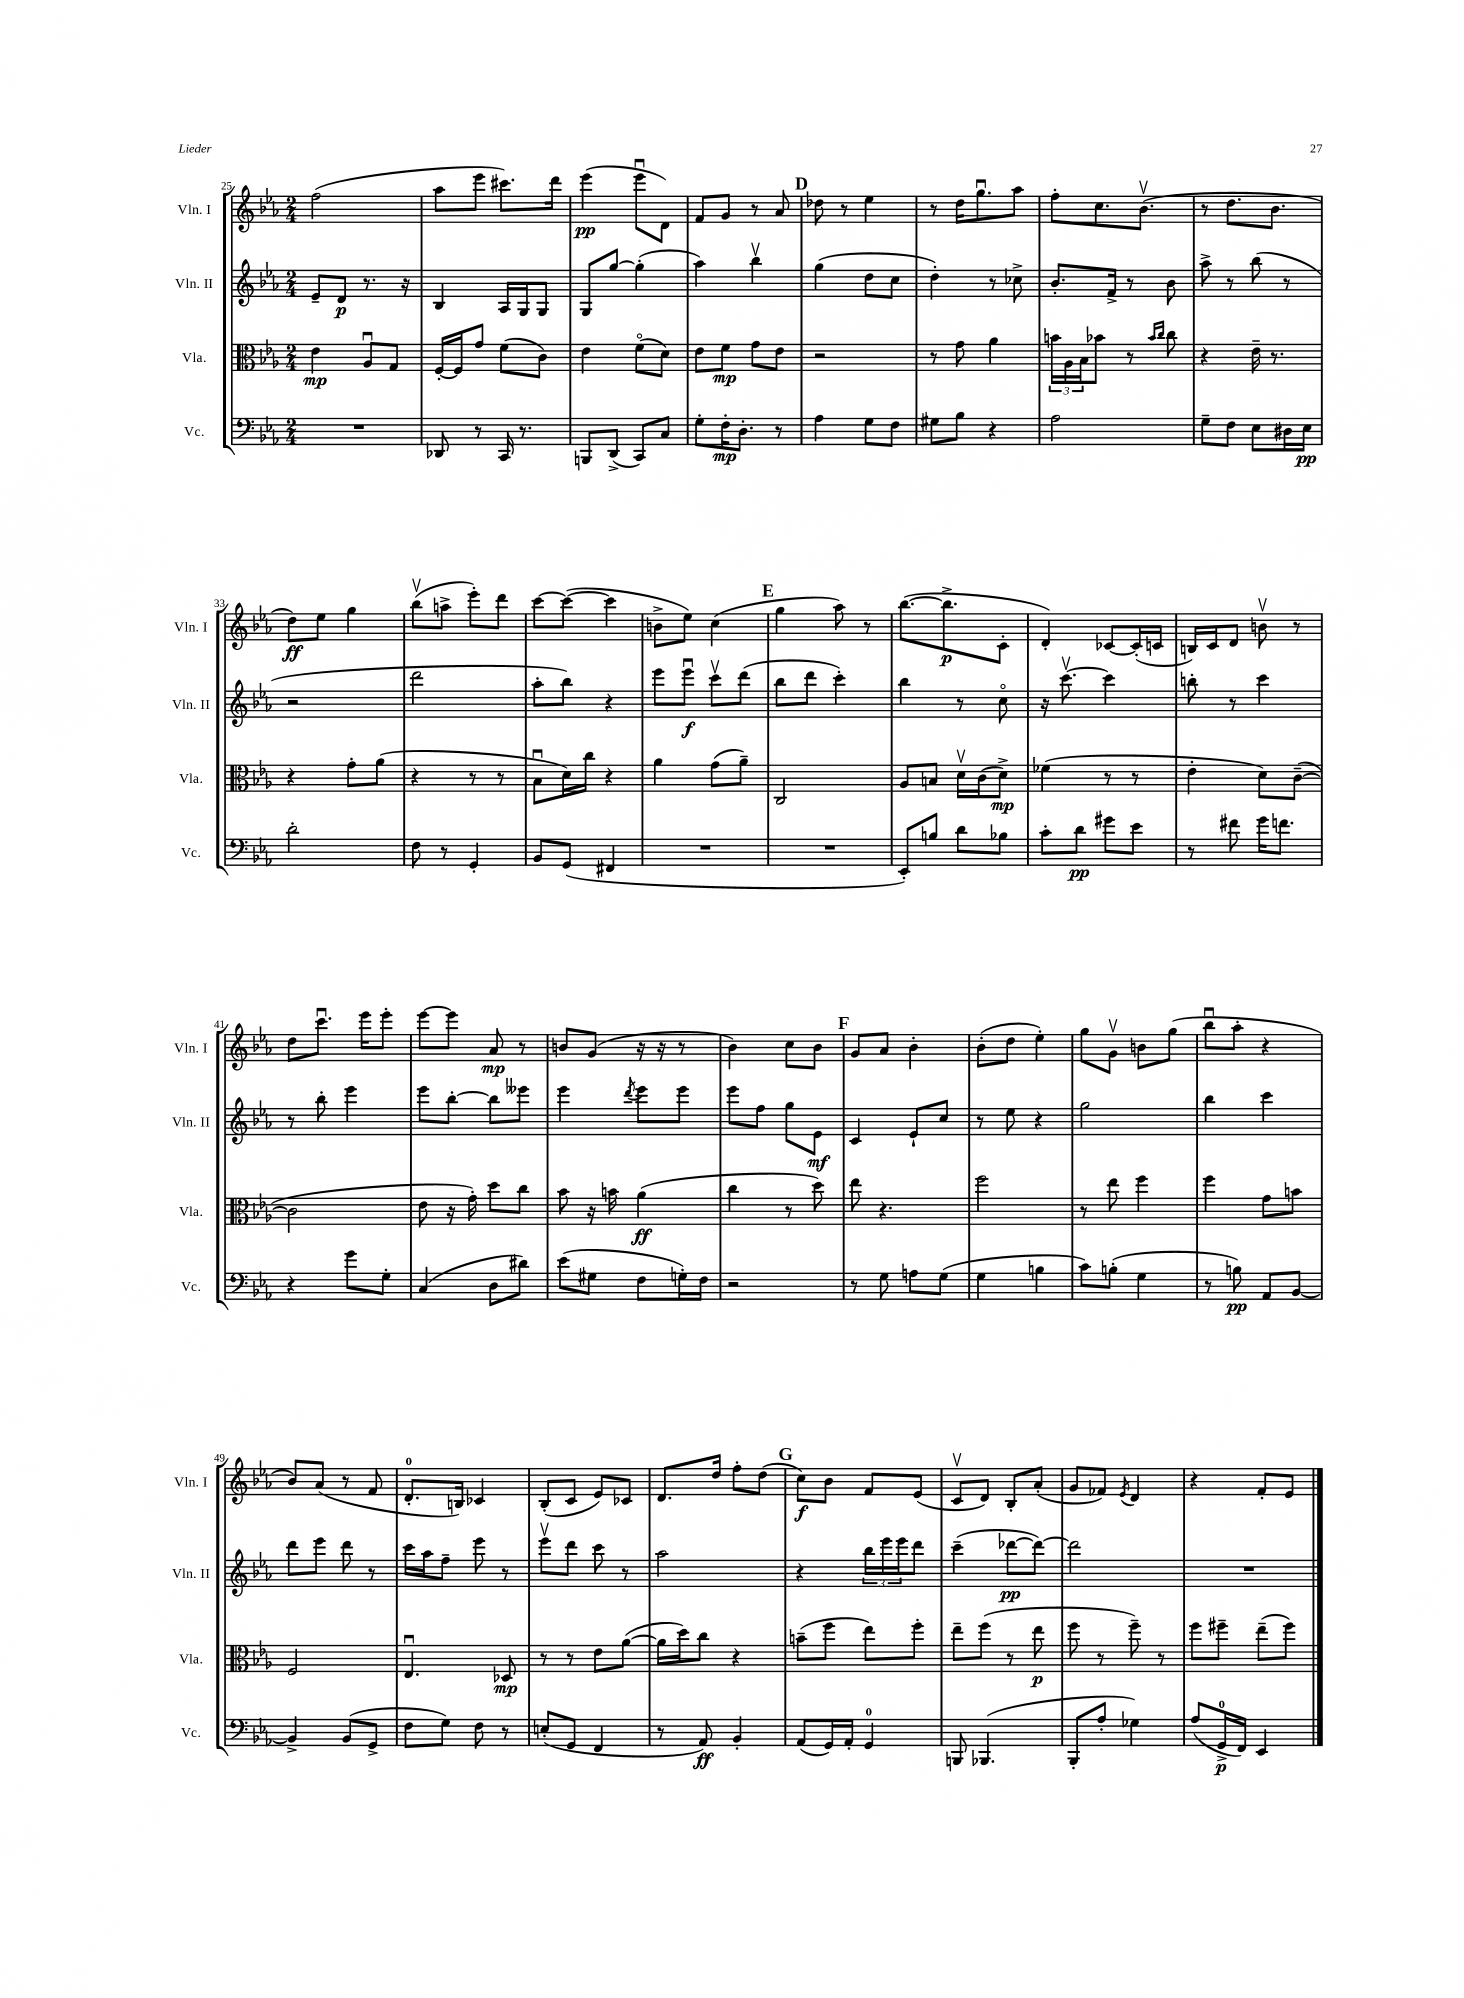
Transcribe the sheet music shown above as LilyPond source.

<<
\new StaffGroup <<
\new Staff = "s0" \with { instrumentName = "Vln. I" shortInstrumentName = "Vln. I" } {
    \clef treble \key ees \major \numericTimeSignature \time 2/4
    f''2( |
    aes''8 ees'''8 cis'''8.) d'''16 |
    ees'''4\pp( ees'''8\downbow d'8) |
    f'8 g'8 r8 aes'8 |
    \mark \markup { \bold "D" } des''8 r8 ees''4 |
    r8 d''16 g''8.\downbow aes''8 |
    f''8-. c''8. bes'8.\upbow( |
    r8 d''8. bes'8. |
    d''8\ff) ees''8 g''4 |
    bes''8\upbow( a''8-> ees'''8-.) d'''8 |
    c'''8~ c'''8~( c'''4 |
    b'8-> ees''8) c''4( |
    \mark \markup { \bold "E" } g''4 aes''8) r8 |
    bes''8.~( bes''8.->\p c'8-. |
    d'4-.) ces'8~ ces'16-.( c'16 |
    b16) c'16 d'8 b'8\upbow r8 |
    d''8 c'''8.\downbow ees'''16 ees'''8-. |
    ees'''8~ ees'''8 aes'8\mp r8 |
    b'8 g'8( r16 r16 r8 |
    bes'4) c''8 bes'8 |
    \mark \markup { \bold "F" } g'8 aes'8 bes'4-. |
    bes'8-.( d''8 ees''4-.) |
    g''8 g'8\upbow b'8 g''8( |
    bes''8\downbow aes''8-. r4 |
    bes'8) aes'8( r8 f'8 |
    d'8.-0-. b16) ces'4 |
    bes8-.( c'8 ees'8) ces'8 |
    d'8. d''16 f''8-. d''8( |
    \mark \markup { \bold "G" } c''8\f) bes'8 f'8 ees'8( |
    c'8\upbow d'8) bes8-. aes'8-.( |
    g'8 fes'8) \acciaccatura { ees'8 } d'4 |
    r4 f'8-. ees'8 \bar "|." |
}
\new Staff = "s1" \with { instrumentName = "Vln. II" shortInstrumentName = "Vln. II" } {
    \clef treble \key ees \major \numericTimeSignature \time 2/4
    ees'8-- d'8\p r8. r16 |
    bes4 aes16 g16 g8 |
    g8 g''8~ g''4-.( |
    aes''4) bes''4\upbow |
    \mark \markup { \bold "D" } g''4( d''8 c''8 |
    d''4-.) r8 ces''8-> |
    bes'8.-. f'16-> r8 bes'8 |
    aes''8-> r8 bes''8( r8 |
    r2 |
    d'''2 |
    aes''8-. bes''8) r4 |
    ees'''8 ees'''8\downbow\f c'''8\upbow d'''8( |
    \mark \markup { \bold "E" } bes''8 d'''8 c'''4-.) |
    bes''4 r8 c''8\flageolet |
    r16 c'''8.~\upbow c'''4 |
    b''8-. r8 c'''4 |
    r8 bes''8-. ees'''4 |
    ees'''8 bes''8~-. bes''8 eeses'''8 |
    ees'''4 \acciaccatura { d'''8 } ees'''8 ees'''8 |
    ees'''8 f''8 g''8 ees'8\mf |
    \mark \markup { \bold "F" } c'4 ees'8-! c''8 |
    r8 ees''8 r4 |
    g''2 |
    bes''4 c'''4 |
    d'''8 ees'''8 d'''8 r8 |
    c'''16 aes''16 f''8-- ees'''8 r8 |
    ees'''8\upbow d'''8 c'''8 r8 |
    aes''2 |
    \mark \markup { \bold "G" } r4 \tuplet 3/2 { bes''16 ees'''16 ees'''16 } d'''8 |
    c'''4--( des'''8~\pp des'''8~) |
    des'''2 |
    R2 \bar "|." |
}
\new Staff = "s2" \with { instrumentName = "Vla." shortInstrumentName = "Vla." } {
    \clef alto \key ees \major \numericTimeSignature \time 2/4
    ees'4\mp aes8\downbow g8 |
    f16~-. f16 g'8 f'8( c'8) |
    ees'4 f'8\flageolet( d'8) |
    ees'8 f'8\mp g'8 ees'8 |
    \mark \markup { \bold "D" } r2 |
    r8 g'8 aes'4 |
    \tuplet 3/2 { b'16 aes16 bes16 } bes'8 r8 \grace { bes'16 c''16 } c''8 |
    r4 ees'16-- r8. |
    r4 g'8-. aes'8( |
    r4 r8 r8 |
    bes8\downbow d'16) c''16 r4 |
    aes'4 g'8( aes'8--) |
    \mark \markup { \bold "E" } c2 |
    aes8 b8 d'16\upbow c'16( d'8->\mp) |
    fes'4( r8 r8 |
    ees'4-. d'8) c'8~--( |
    c'2 |
    ees'8 r16 g'16-.) d''8 c''8 |
    bes'8 r16 b'16 aes'4\ff( |
    c''4 r8 d''8) |
    \mark \markup { \bold "F" } ees''8 r4. |
    f''2 |
    r8 ees''8 f''4 |
    f''4 g'8 b'8 |
    f2 |
    ees4.\downbow des8\mp |
    r8 r8 ees'8 aes'8~( |
    aes'16 d''16) c''8 r4 |
    \mark \markup { \bold "G" } b'8--( f''8 ees''8) f''8-. |
    ees''8-- f''8( r8 ees''8\p |
    f''8 r8 f''8--) r8 |
    f''8 fis''8-- ees''8--( fis''8) \bar "|." |
}
\new Staff = "s3" \with { instrumentName = "Vc." shortInstrumentName = "Vc." } {
    \clef bass \key ees \major \numericTimeSignature \time 2/4
    R2 |
    des,8 r8 c,16 r8. |
    b,,8 d,8->( c,8) c8 |
    g8-. f16-.\mp d8.-. r8 |
    \mark \markup { \bold "D" } aes4 g8 f8 |
    gis8 bes8 r4 |
    aes2 |
    g8-- f8 ees8 dis16 ees16\pp |
    d'2-. |
    f8 r8 g,4-. |
    bes,8 g,8( fis,4 |
    R2 |
    \mark \markup { \bold "E" } R2 |
    ees,8-.) b8 d'8 bes8 |
    c'8-. d'8\pp gis'8 ees'8 |
    r8 fis'8 g'16 f'8. |
    r4 g'8 g8-. |
    c4( d8 dis'8) |
    ees'8( gis8 f8 g16-.) f16 |
    r2 |
    \mark \markup { \bold "F" } r8 g8 a8 g8( |
    g4 b4 |
    c'8) b8-.( g4 |
    r8 b8\pp) aes,8 bes,8~ |
    bes,4-> bes,8( g,8-> |
    f8 g8) f8 r8 |
    e8-.( g,8 f,4 |
    r8 aes,8\ff) bes,4-. |
    \mark \markup { \bold "G" } aes,8( g,16) aes,16-. g,4-0 |
    b,,8 bes,,4.( |
    bes,,8-. aes8-. ges4) |
    aes8( g,16-0->\p f,16) ees,4 \bar "|." |
}
>>
>>
\layout { \context { \Score currentBarNumber = #25 } }
